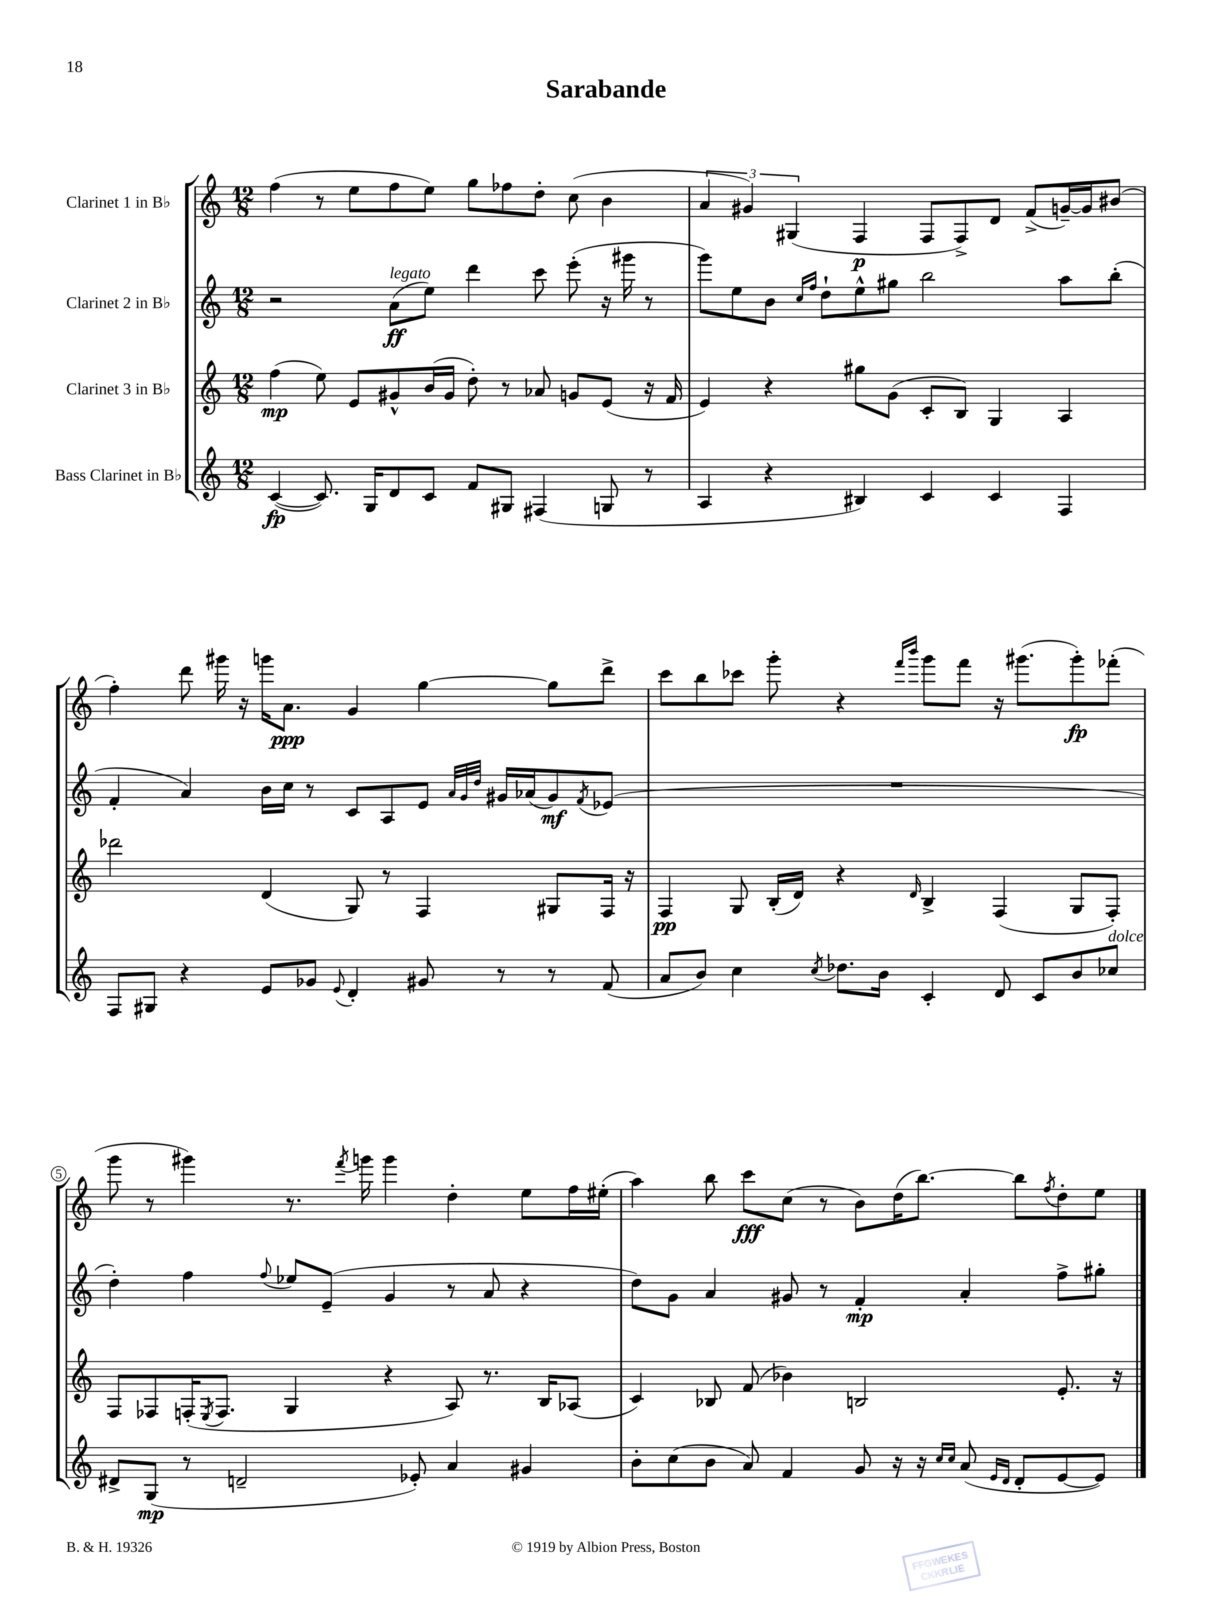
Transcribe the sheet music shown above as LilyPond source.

\header { title = "Sarabande" }
<<
\new StaffGroup <<
\new Staff = "s0" \with { instrumentName = "Clarinet 1 in Bb" } {
    \clef treble \key c \major \numericTimeSignature \time 12/8
    f''4( r8 e''8 f''8 e''8) g''8 fes''8 d''8-. c''8( b'4 |
    \tuplet 3/2 { a'4 gis'4) gis4( } f4\p f8 f8->) d'8 f'8->( g'16~--) g'16 bis'8( |
    f''4-.) d'''8 gis'''16 r16 g'''16 a'8.\ppp g'4 g''4~ g''8 d'''8-> |
    c'''8 b''8 ces'''8 g'''8-. r4 \grace { f'''16 b'''16 } g'''8 f'''8 r16 gis'''8.( gis'''8-.\fp) fes'''8-.( |
    g'''8 r8 gis'''4) r8. \acciaccatura { f'''8 } g'''16 g'''4 d''4-. e''8 f''16 eis''16-.( |
    a''4) b''8 c'''8\fff c''8( r8 b'8) d''16( b''8.~) b''8 \acciaccatura { f''8 } d''8-. e''8 \bar "|." |
}
\new Staff = "s1" \with { instrumentName = "Clarinet 2 in Bb" } {
    \clef treble \key c \major \numericTimeSignature \time 12/8
    r2 a'8\ff^\markup { \italic "legato" }( e''8) d'''4 c'''8 e'''8-.( r16 gis'''16 r8 |
    g'''8) e''8 b'8 \grace { c''16 f''16 } d''8-! e''8-^ gis''8 b''2 a''8 b''8-.( |
    f'4-. a'4) b'16 c''16 r8 c'8 a8 e'8 \grace { a'32 g'32 d''32 } gis'16 aes'16( gis'8\mf) \acciaccatura { f'8 } ees'8( |
    R1. |
    d''4-.) f''4 \appoggiatura { f''8 } ees''8 e'8--( g'4 r8 a'8 r4 |
    d''8) g'8 a'4 gis'8 r8 f'4-.\mp a'4-. f''8-> gis''8-. \bar "|." |
}
\new Staff = "s2" \with { instrumentName = "Clarinet 3 in Bb" } {
    \clef treble \key c \major \numericTimeSignature \time 12/8
    f''4\mp( e''8) e'8 gis'8-^ b'16( gis'16 d''8-.) r8 aes'8 g'8 e'8( r16 f'16 |
    e'4) r4 gis''8 g'8( c'8-. b8) g4 a4 |
    des'''2 d'4( g8) r8 f4 gis8 f16 r16 |
    f4\pp g8 b16-.( d'16) r4 \grace { d'16 } b4-> f4( g8 f8-.) |
    f8 fes8 f16-.( \acciaccatura { e8 } f8. g4 r4 a8) r8. b16 aes8( |
    c'4) bes8 f'8( bes'4) b2 e'8.-. r16 \bar "|." |
}
\new Staff = "s3" \with { instrumentName = "Bass Clarinet in Bb" } {
    \clef treble \key c \major \numericTimeSignature \time 12/8
    c'4~\fp( c'8.) g16 d'8 c'8 f'8 gis8 fis4( g8 r8 |
    a4 r4 bis4) c'4 c'4 f4 |
    f8 gis8 r4 e'8 ges'8 \appoggiatura { e'8 } d'4-. gis'8 r8 r8 f'8( |
    a'8 b'8) c''4 \acciaccatura { c''8 } des''8. b'16 c'4-. d'8 c'8 b'8 ces''8^\markup { \italic "dolce" } |
    dis'8-> g8\mp( r8 d'2-- ees'8-.) a'4 gis'4 |
    b'8-. c''8( b'8 a'8) f'4 g'8 r16 r16 \grace { c''16 c''16 } a'8( \grace { e'16 d'16 } d'8-. e'8~ e'8) \bar "|." |
}
>>
>>
\layout { \context { \Score \override BarNumber.break-visibility = ##(#f #t #t) barNumberVisibility = #(every-nth-bar-number-visible 5) \override BarNumber.stencil = #(make-stencil-circler 0.1 0.3 ly:text-interface::print) } }
